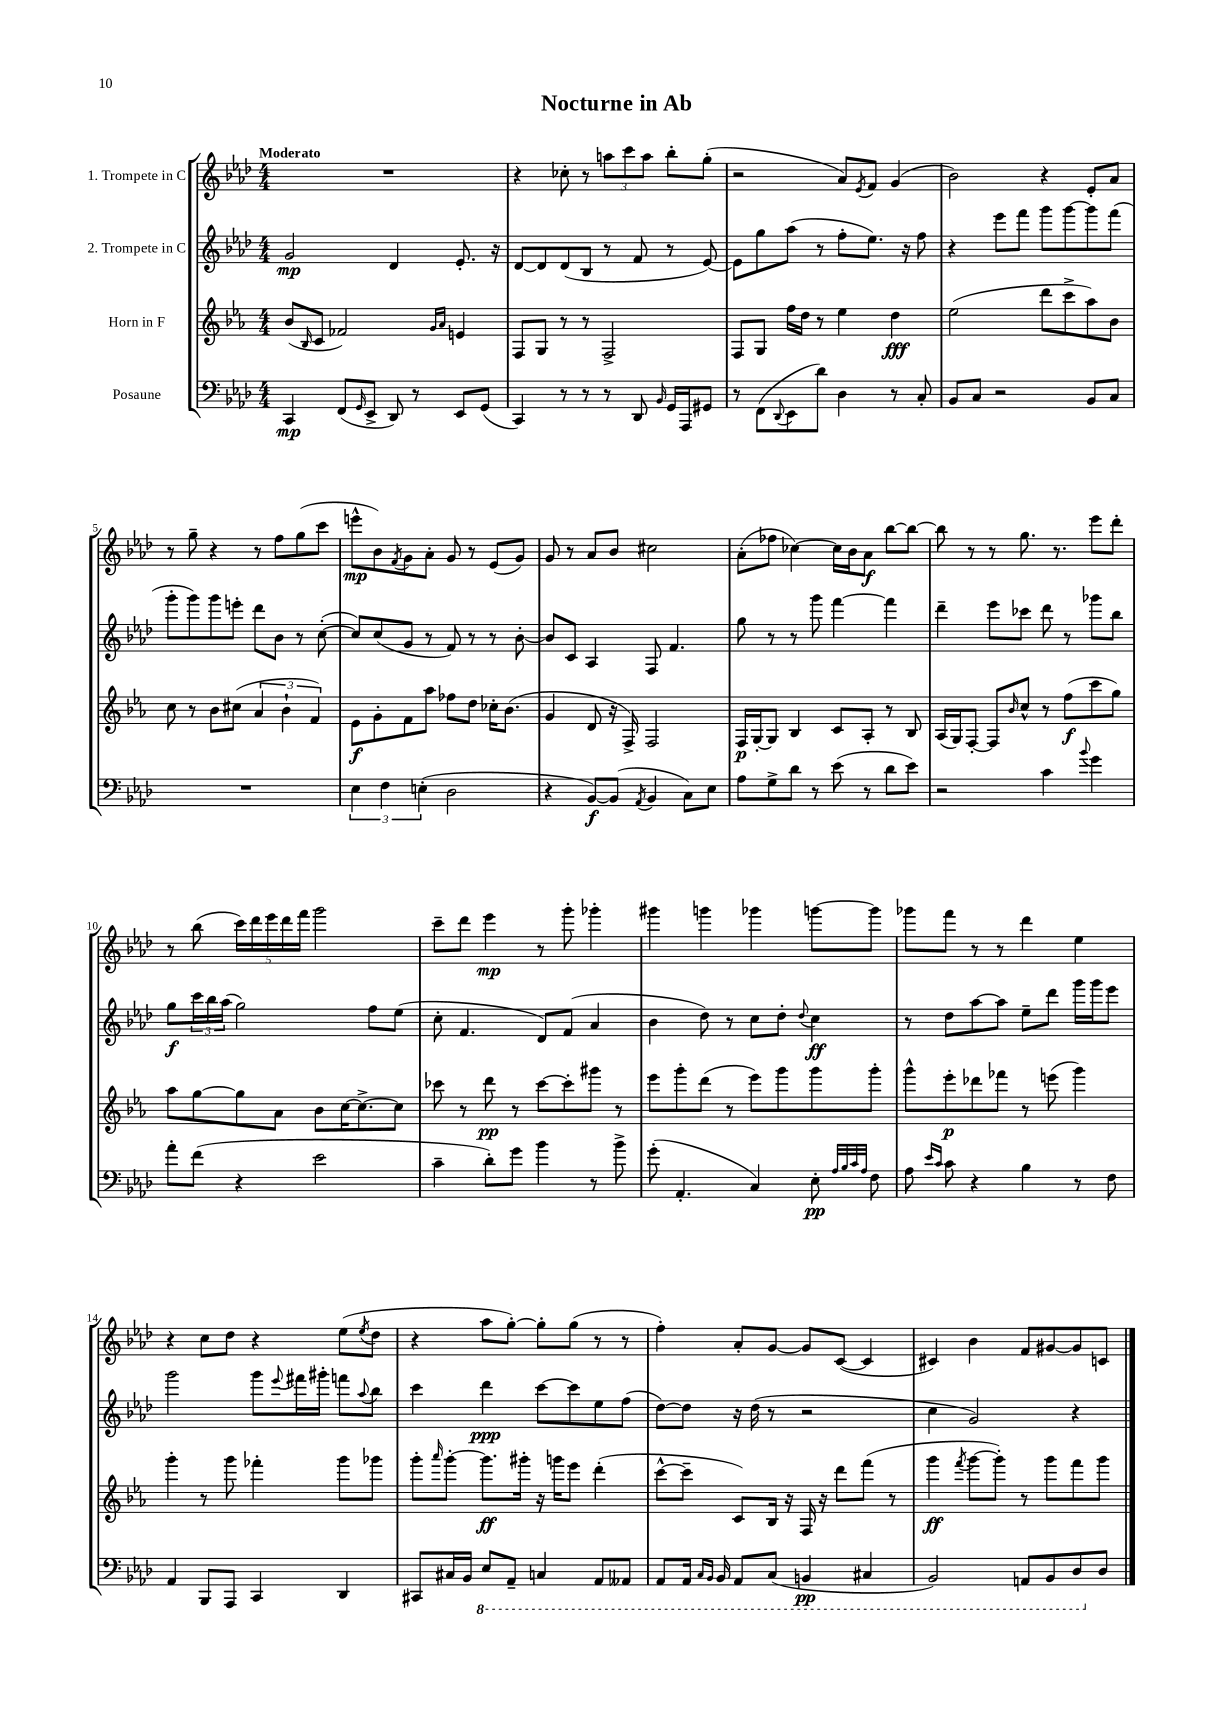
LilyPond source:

\header { title = "Nocturne in Ab" }
<<
\new StaffGroup <<
\new Staff = "s0" \with { instrumentName = "1. Trompete in C" } {
    \clef treble \key aes \major \numericTimeSignature \time 4/4 \tempo "Moderato"
    R1 |
    r4 ces''8-. r8 \tuplet 3/2 { a''8 c'''8 a''8 } bes''8-. g''8-.( |
    r2 aes'8) \acciaccatura { ees'8 } f'8 g'4( |
    bes'2) r4 ees'8-. aes'8 |
    r8 g''8-- r4 r8 f''8 g''8( c'''8 |
    e'''8-^\mp bes'8) \acciaccatura { f'8 } g'8 aes'8-. g'8 r8 ees'8( g'8) |
    g'8 r8 aes'8 bes'8 cis''2 |
    aes'8-.( fes''8 ces''4~) ces''16 bes'16 aes'8\f bes''8~ bes''8~ |
    bes''8 r8 r8 g''8. r8. ees'''8 des'''8-. |
    r8 bes''8( \tuplet 5/4 { c'''16) des'''16 ees'''16 des'''16 f'''16 } g'''2 |
    c'''8-- des'''8 ees'''4\mp r8 g'''8-. ges'''4-. |
    gis'''4 g'''4 ges'''4 g'''8~ g'''8 |
    ges'''8 f'''8 r8 r8 des'''4 ees''4 |
    r4 c''8 des''8 r4 ees''8( \acciaccatura { ees''8 } des''8 |
    r4 aes''8 g''8~-.) g''8-. g''8( r8 r8 |
    f''4-.) aes'8-. g'8~ g'8 c'8~( c'4 |
    cis'4) bes'4 f'8 gis'8~ gis'8 c'8 \bar "|." |
}
\new Staff = "s1" \with { instrumentName = "2. Trompete in C" } {
    \clef treble \key aes \major \numericTimeSignature \time 4/4
    g'2\mp des'4 ees'8.-. r16 |
    des'8~ des'8 des'8( bes8 r8 f'8 r8 ees'8~) |
    ees'8 g''8 aes''8( r8 f''8-. ees''8.) r16 f''8 |
    r4 ees'''8 f'''8 g'''8 g'''8~ g'''8 f'''8( |
    g'''8-. g'''8) g'''8 e'''8-. des'''8 bes'8 r8 c''8~-.( |
    c''8) c''8( g'8 r8 f'8) r8 r8 bes'8~-. |
    bes'8 c'8 aes4 f8 f'4. |
    g''8 r8 r8 g'''8 f'''4~ f'''4 |
    des'''4-- ees'''8 ces'''8 des'''8 r8 ges'''8 bes''8 |
    g''8\f \tuplet 3/2 { c'''16 bes''16 aes''16( } g''2) f''8 ees''8( |
    c''8-. f'4. des'8) f'8( aes'4 |
    bes'4 des''8) r8 c''8 des''8-. \appoggiatura { des''8 } c''4\ff |
    r8 des''8 aes''8~ aes''8 ees''8-- des'''8 g'''16 g'''16 ees'''8 |
    g'''2 g'''8 \appoggiatura { ees'''8 } fis'''16 gis'''16-. f'''8 \appoggiatura { aes''8 } bes''8 |
    c'''4 des'''4\ppp c'''8~ c'''8 ees''8 f''8( |
    des''8~) des''8 r16 des''16( r8 r2 |
    c''4 g'2) r4 \bar "|." |
}
\new Staff = "s2" \with { instrumentName = "Horn in F" } {
    \clef treble \key ees \major \numericTimeSignature \time 4/4
    bes'8( \grace { bes16 } c'8 fes'2) \grace { g'16 aes'16 } e'4 |
    f8 g8 r8 r8 f2-> |
    f8 g8 f''16 d''16 r8 ees''4 d''4\fff |
    ees''2( d'''8 c'''8-> aes''8) bes'8 |
    c''8 r8 bes'8 cis''8( \tuplet 3/2 { aes'4 bes'4-! f'4) } |
    ees'8\f g'8-. f'8 aes''8 fes''8 d''8 ces''16-. bes'8.( |
    g'4 d'8 r16 f16->) f2 |
    f16\p g16~-. g8 bes4 c'8 aes8-. r8 bes8 |
    aes16( g16) f8~-. f8 \grace { bes'16 } c''8-^ r8 f''8\f( c'''8 g''8) |
    aes''8 g''8~ g''8 aes'8 bes'8 c''16~ c''8.~-> c''8 |
    ces'''8 r8 d'''8\pp r8 ces'''8~ ces'''8-. gis'''8 r8 |
    ees'''8 g'''8-. d'''8( r8 ees'''8) g'''8 g'''8 g'''8-. |
    g'''8-^ ees'''8-.\p des'''8 fes'''8 r8 e'''8( g'''4) |
    g'''4-. r8 g'''8 fes'''4-. g'''8 ges'''8 |
    g'''8-. \grace { aes'''16 } g'''8~-. g'''8.\ff gis'''16-. r16 g'''16 ees'''8 d'''4-.( |
    c'''8~-^ c'''8-- c'8) bes16 r16 f16 r16 d'''8 f'''8( r8 |
    g'''4\ff \acciaccatura { f'''8 } g'''8~ g'''8-.) r8 g'''8 f'''8 g'''8 \bar "|." |
}
\new Staff = "s3" \with { instrumentName = "Posaune" } {
    \clef bass \key aes \major \numericTimeSignature \time 4/4
    c,4\mp f,8( \grace { g,16 } ees,8-> des,8) r8 ees,8 g,8( |
    c,4) r8 r8 r8 des,8 \grace { bes,16 } g,16 aes,,16 gis,8 |
    r8 f,8( \appoggiatura { des,8 } ees,8 des'8) des4 r8 c8-. |
    bes,8 c8 r2 bes,8 c8 |
    R1 |
    \tuplet 3/2 { ees4 f4 e4-.( } des2 |
    r4 bes,8~\f) bes,8( \acciaccatura { aes,8 } bes,4 c8) ees8 |
    aes8 g8-> des'8 r8 ees'8( r8 des'8 ees'8) |
    r2 c'4 \appoggiatura { bes'8 } g'4 |
    aes'8-. f'8( r4 ees'2 |
    c'4-- des'8-.) g'8 bes'4 r8 bes'8-> |
    g'8-.( aes,4.-. c4) ees8-.\pp \grace { aes32 bes32 c'32 aes32 } f8 |
    aes8 \grace { ees'16 c'16 } c'8 r4 bes4 r8 f8 |
    aes,4 bes,,8 aes,,8 c,4 des,4 |
    cis,8 cis16 bes,16 \ottava #-1 ees,8 aes,,8-- c,4 aes,,8 aeses,,8 |
    aes,,8 aes,,16 \grace { c,16 bes,,16 } bes,,16 aes,,8 c,8( b,,4\pp cis,4 |
    bes,,2) a,,8 bes,,8 des,8 \ottava #0 des8 \bar "|." |
}
>>
>>
